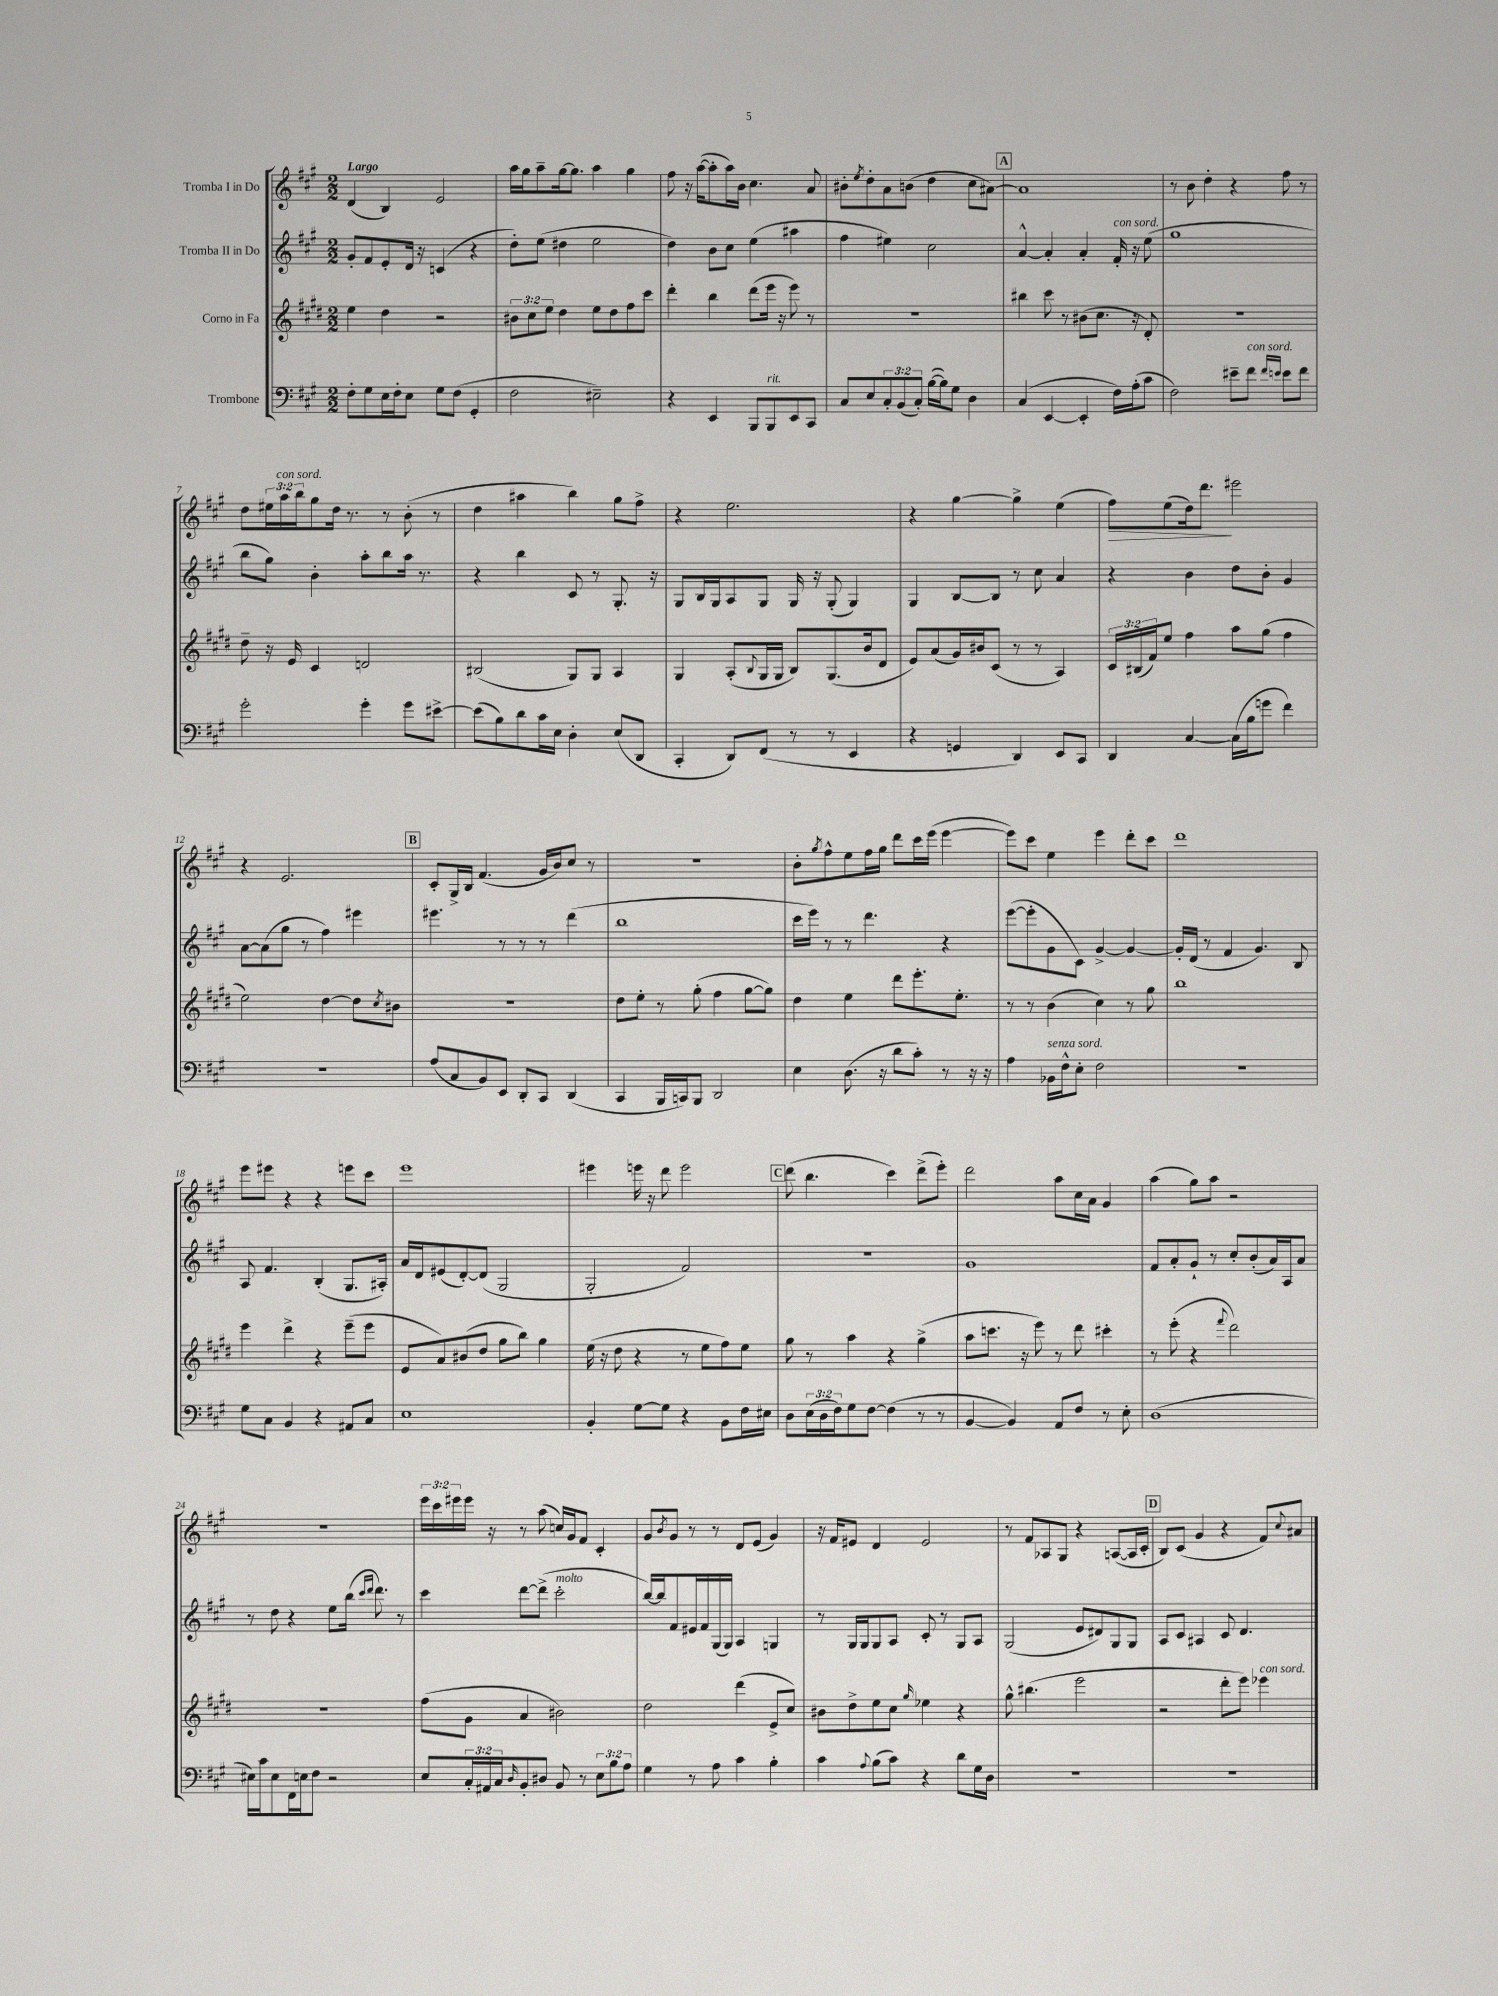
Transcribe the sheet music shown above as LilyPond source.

<<
\new StaffGroup <<
\new Staff = "s0" \with { instrumentName = "Tromba I in Do" } {
    \clef treble \key a \major \numericTimeSignature \time 2/2 \override Staff.TupletNumber.text = #tuplet-number::calc-fraction-text \tempo "Largo"
    d'4( b4) e'2 |
    a''16 gis''16 a''8-- gis''16~ gis''8. a''4 gis''4 |
    fis''8 r16 a''16~( a''8-. a''16) b'16 cis''4. a'8 |
    bis'8-. \acciaccatura { e''8 } d''8-. a'8 b'8( d''4 cis''8 ais'8~) |
    \mark \markup { \box "A" } ais'1 |
    r8 b'8 d''4-. r4 fis''8 r8 |
    d''8 \tuplet 3/2 { eis''16 a''16^\markup { \italic "con sord." } b''16 } gis''8 d''16 r8. r8 b'8-.( r8 |
    d''4 ais''4 b''4) gis''8 fis''8-> |
    r4 e''2. |
    r4 gis''4~ gis''4-> e''4( |
    fis''8\>) e''8( d''16) d'''8.\! eis'''2 |
    r4 e'2. |
    \mark \markup { \box "B" } cis'8-. gis16-> b16 fis'4.( gis'16 b'16) cis''8 r8 |
    R1 |
    b'8-. \acciaccatura { gis''8 } fis''8-^ e''8 fis''16 gis''16 d'''8 cis'''16 e'''16( e'''4~ |
    e'''8) cis'''8 e''4 e'''4 d'''8-. cis'''8 |
    d'''1 |
    e'''8 eis'''8 r4 r4 e'''8 cis'''8 |
    e'''1 |
    eis'''4 e'''16 r16 d'''8 e'''2 |
    \mark \markup { \box "C" } d'''8( b''4. cis'''4) d'''8->( e'''8-.) |
    d'''2 a''8 cis''16 a'16 gis'4 |
    a''4( gis''8) a''8 r2 |
    R1 |
    \tuplet 3/2 { e'''16 cis'''16 eis'''16 } eis'''16 r16 r8 a''8( c''16) gis'16 fis'8 cis'4-. |
    gis'8 \acciaccatura { b'8 } gis'8 r8 r8 d'8 e'8( gis'4) |
    r16 fis'16 eis'8 d'4 eis'2 |
    r8 fis'8 aes8 gis8 r4 a8~( a16 cis'16-. |
    \mark \markup { \box "D" } b8) cis'8( gis'4 r4 fis'8) \appoggiatura { cis''8 } ais'8 \bar "|." |
}
\new Staff = "s1" \with { instrumentName = "Tromba II in Do" } {
    \clef treble \key a \major \numericTimeSignature \time 2/2
    gis'8-. fis'8 e'8-. d'16 r16 c'4( r4 |
    d''8-.) e''8( dis''4 e''2 |
    d''4) b'8 cis''8 e''4( ais''4 |
    fis''4 eis''4) cis''2 |
    \mark \markup { \box "A" } a'4~-^ a'4-. a'4-. fis'16-.^\markup { \italic "con sord." } r16 e''8( |
    gis''1 |
    b''8 gis''8) b'4-. a''8-. b''8 a''16 r8. |
    r4 b''4 cis'8 r8 gis8.-. r16 |
    gis8 b16 gis16 a8 gis8 gis16 r16 gis8-.( gis4) |
    gis4 b8~ b8 r8 cis''8 a'4 |
    r4 b'4 d''8 b'8-. gis'4 |
    a'8~ a'8( gis''8 r8 fis''4) eis'''4 |
    \mark \markup { \box "B" } eis'''4. r8 r8 r8 d'''4( |
    b''1 |
    cis'''16 e'''16) r8 r8 d'''4. r4 |
    e'''8~( e'''8-. gis'8 cis'8) gis'4~-> gis'4~ |
    gis'16-. d'16( r8 fis'4 gis'4.) b8 |
    a8 fis'4. b4-.( gis8. ais16-.) |
    a'16 d'16 eis'8( d'8~-.) d'8( gis2 |
    gis2-. fis'2) |
    \mark \markup { \box "C" } r1 |
    gis'1 |
    fis'8 a'8-. gis'8-! r8 cis''8-. b'8-.( a'16) a16 a'8 |
    r8 d''8 r4 e''8 b''16( \grace { cis'''16 d'''16 } d'''8.) r8 |
    cis'''4 d'''8~ d'''8->( cis'''2-.^\markup { \italic "molto" } |
    b''16~) b''16 fis'8 eis'16 fis'16 gis16( gis16) a4 g4 |
    r8 gis16 gis16 gis8 a8 cis'8-. r8 gis8 a8 |
    gis2( e'8 dis'8) gis8 gis8 |
    \mark \markup { \box "D" } a8 cis'8 ais4 cis'8 d'4. \bar "|." |
}
\new Staff = "s2" \with { instrumentName = "Corno in Fa" } {
    \clef treble \key e \major \numericTimeSignature \time 2/2 \override Staff.TupletNumber.text = #tuplet-number::calc-fraction-text
    e''4 dis''4 r2 |
    \tuplet 3/2 { bis'8 cis''8 e''8 } dis''4 e''8 dis''8 fis''8 cis'''8 |
    dis'''4-. b''4 dis'''8( e'''16 r16 e'''8) r8 |
    R1 |
    \mark \markup { \box "A" } bis''4 cis'''8 r8 bis'8( cis''8. r16 dis'8-.) |
    R1 |
    dis''8-- r16 e'16 cis'4 d'2 |
    bis2( gis8) gis8 a4 |
    gis4 a8-.( \appoggiatura { b8 } gis16 gis16 b8) gis8.( b'16 dis'8 |
    e'8) a'8( gis'16) bis'16 cis'8( r8 r8 a4) |
    \tuplet 3/2 { cis'16 bis16( fis'16) } e''8 fis''4 a''8 gis''8( fis''4 |
    e''2) dis''4~ dis''8 \acciaccatura { cis''8 } bis'8 |
    \mark \markup { \box "B" } R1 |
    dis''8 e''8-. r8 gis''8-.( fis''4 gis''8~ gis''8) |
    dis''4 e''4 dis'''8 e'''8.-. e''8.-. |
    r8 r8 b'4( cis''4) r8 gis''8 |
    b''1 |
    e'''4 dis'''4-> r4 e'''8--( e'''8 |
    e'8 a'8) bis'8( dis''8 gis''8 b''8) gis''4 |
    e''16( r16 dis''8 r4 r8 e''8 fis''8) e''8 |
    \mark \markup { \box "C" } gis''8 r8 a''4 r4 gis''4->( |
    a''8 c'''8. r16 e'''8) r8 dis'''8 cis'''4-. |
    r8 e'''8-.( r4 \appoggiatura { fis'''8 } dis'''2) |
    R1 |
    fis''8( gis'8 a'4 bis'2) |
    dis''2 dis'''4( e'8-> cis''8) |
    bis'8 dis''8-> e''8 cis''8 \grace { gis''16 } ees''4 r4 |
    gis''8-^ bis''4.( e'''2 |
    \mark \markup { \box "D" } r2 dis'''8-. e'''8) ees'''4^\markup { \italic "con sord." } \bar "|." |
}
\new Staff = "s3" \with { instrumentName = "Trombone" } {
    \clef bass \key a \major \numericTimeSignature \time 2/2 \override Staff.TupletNumber.text = #tuplet-number::calc-fraction-text
    fis8-. gis8 e16 fis16-. e8 gis8 fis8( gis,4-. |
    fis2 eis2--) |
    r4 e,4 b,,8 b,,8^\markup { \italic "rit." } e,8 cis,8 |
    cis8 e8 \tuplet 3/2 { cis8-. b,8( cis8-.) } b16~( b16) gis8 d4 |
    \mark \markup { \box "A" } cis4( e,4~ e,4-. fis16) a16-.( cis'8 |
    fis2) eis'8-- fis'8^\markup { \italic "con sord." } \grace { fis'16 e'16 } e'8 fis'8 |
    gis'2-. gis'4-. gis'8 eis'8~-> |
    eis'8( b8) d'8 cis'16 e16 d4-. e8( d,8 |
    cis,4-. d,8) fis,8( r8 r8 e,4 |
    r4 g,4 d,4) e,8 cis,8 |
    d,4 cis4~ cis16( b16 g'8 fis'4) |
    R1 |
    \mark \markup { \box "B" } a8( cis8 b,8) e,8 d,8-. cis,8 d,4( |
    cis,4 b,,16 c,16) b,,8 d,2 |
    e4 d8.( r16 d'8 cis'8-.) r8 r16 r16 |
    a4 bes,16^\markup { \italic "senza sord." } fis16-^ e8-. fis2 |
    r1 |
    gis8 cis8 b,4 r4 ais,8 cis8 |
    e1 |
    b,4-. gis8~ gis8 r4 b,8 fis16 eis16 |
    \mark \markup { \box "C" } d8 \tuplet 3/2 { e16( d16 fis16) } gis8 fis8~ fis4( r8 r8 |
    b,4~ b,4) a,8 fis8 r8 e8-. |
    d1( |
    eis16) cis'16 eis8 fis,16 e16 fis8 r2 |
    e8 \tuplet 3/2 { cis16-. ais,16 cis16 } \grace { d16 } b,8-. dis8 b,8 r8 \tuplet 3/2 { e8 b8 a8 } |
    gis4 r8 a8 cis'4 b4-. |
    cis'4 \appoggiatura { a8 } b8( cis'8) r4 d'8 gis16 d16 |
    R1 |
    \mark \markup { \box "D" } R1 \bar "|." |
}
>>
>>
